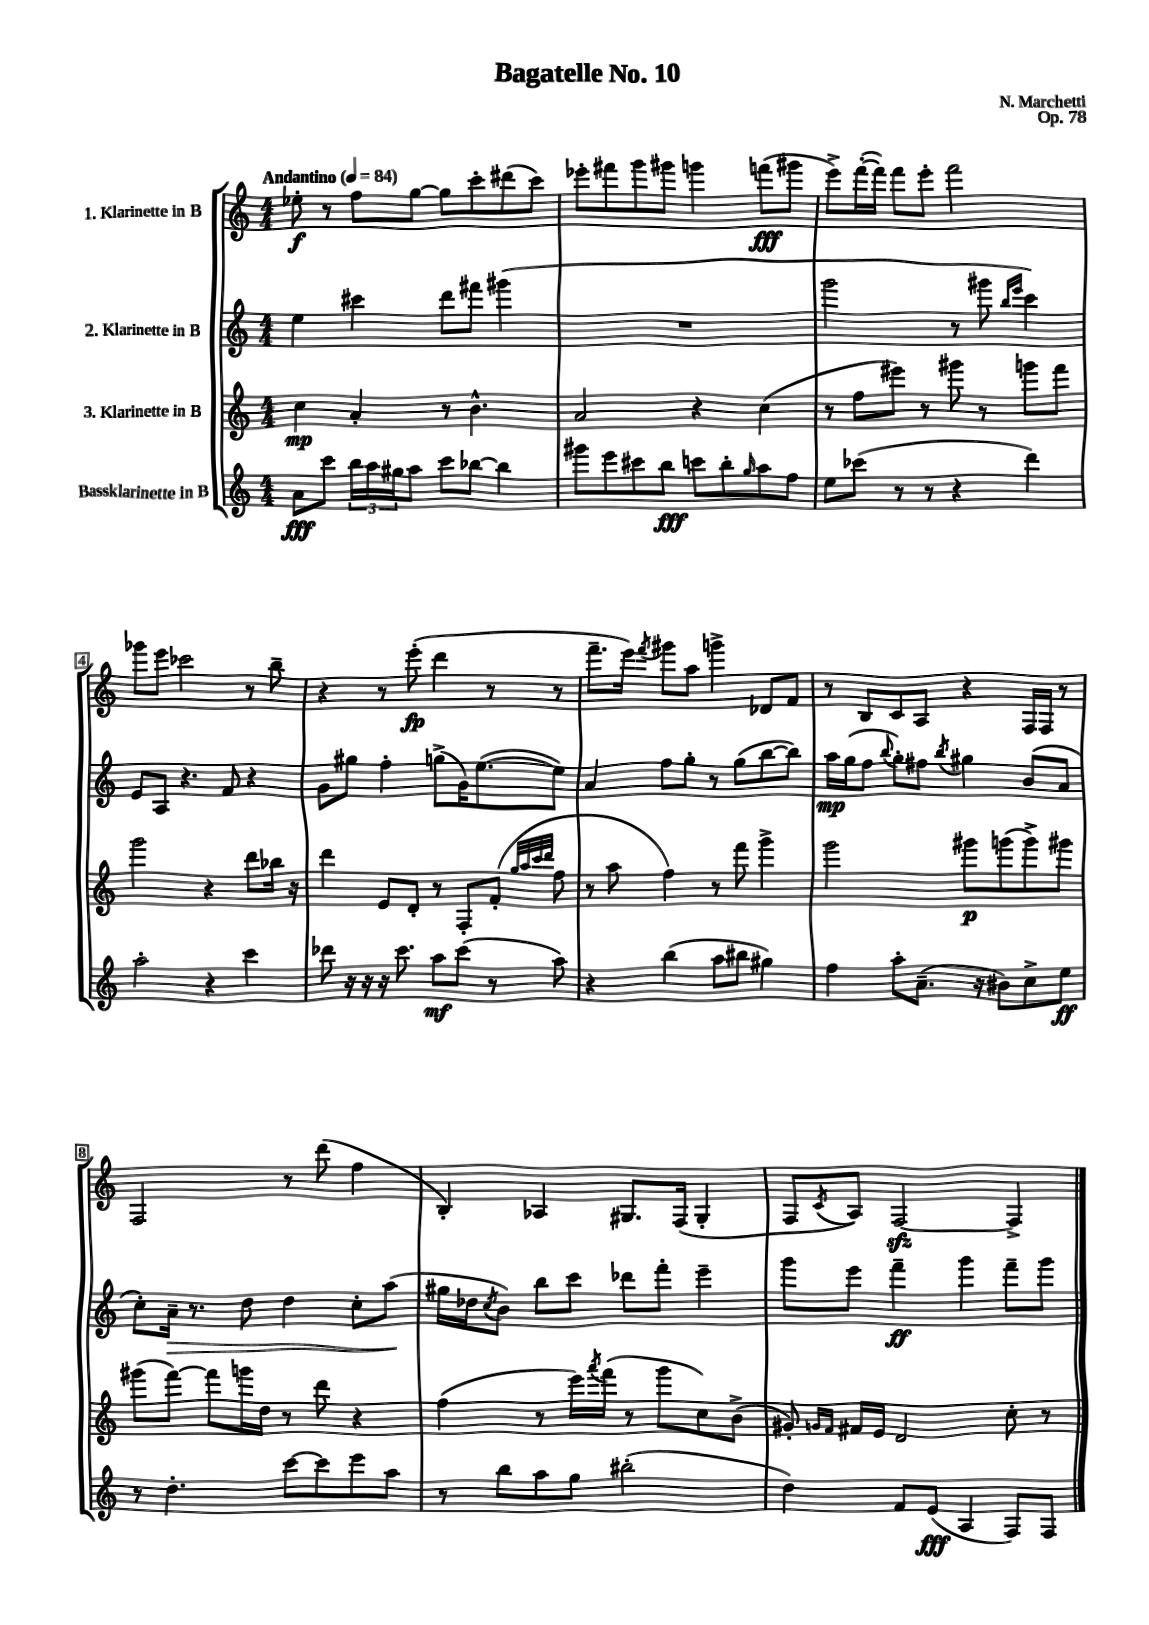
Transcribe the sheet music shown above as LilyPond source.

\header { title = "Bagatelle No. 10" composer = "N. Marchetti" opus = "Op. 78" }
<<
\new StaffGroup <<
\new Staff = "s0" \with { instrumentName = "1. Klarinette in B" } {
    \clef treble \key c \major \numericTimeSignature \time 4/4 \tempo "Andantino" 4 = 84
    ees''8-.\f r8 f''8 g''8~ g''8 c'''8-. dis'''8( c'''8) |
    ees'''8-. fis'''8 g'''8 gis'''8 g'''4 f'''8\fff( gis'''8 |
    e'''8->) f'''16~-.( f'''16) f'''8 e'''8-. f'''2 |
    ges'''8 e'''8 ces'''2 r8 b''8-- |
    r4 r8 e'''8-.\fp( d'''4 r8 r8 |
    f'''8.-- e'''16) \acciaccatura { f'''8 } gis'''8 a''8 g'''4-> des'8 f'8 |
    r8 b8 c'8 a8 r4 f16 f16 r8 |
    f2 r8 d'''8( f''4 |
    b4-.) aes4 gis8. f16( gis4-. |
    f8 \acciaccatura { c'8 } a8) f2~\sfz f4-> \bar "|." |
}
\new Staff = "s1" \with { instrumentName = "2. Klarinette in B" } {
    \clef treble \key c \major \numericTimeSignature \time 4/4
    e''4 cis'''4 d'''8 fis'''8 gis'''4( |
    R1 |
    g'''2 r8 gis'''8 \grace { b''16 e'''16 } c'''4) |
    e'8 a8 r4. f'8 r4 |
    g'8 gis''8 f''4-. g''8->( g'16) e''8.~( e''8) |
    a'4 f''8 g''8-. r8 g''8( b''8~ b''8) |
    a''16\mp g''16( f''8 \appoggiatura { b''8 } g''8-.) fis''8 \acciaccatura { b''8 } gis''4 b'8( a'8 |
    c''8-.) a'16--\> r8. d''8 d''4 c''8-. a''8\!( |
    gis''16 des''16 \acciaccatura { c''8 } b'8) b''8 c'''8 des'''8 f'''8-. e'''4-- |
    g'''8 e'''8 f'''4--\ff g'''4 f'''8-- g'''8 \bar "|." |
}
\new Staff = "s2" \with { instrumentName = "3. Klarinette in B" } {
    \clef treble \key c \major \numericTimeSignature \time 4/4
    c''4\mp a'4-. r8 b'4.-^ |
    a'2 r4 c''4( |
    r8 f''8 eis'''8) r8 gis'''8 r8 g'''8 f'''8 |
    g'''2 r4 d'''8 bes''16 r16 |
    d'''4 e'8 d'8-. r8 f8-. f'8-.( \grace { g''32 a''32 c'''32 d'''32 } f''8 |
    r8 a''8 f''4) r8 f'''8 g'''4-> |
    g'''2 gis'''8\p g'''8( g'''8->) gis'''8 |
    gis'''8( f'''8~) f'''8 g'''16 d''16 r8 d'''8 r4 |
    f''4( r8 e'''16) \acciaccatura { a'''8 } f'''16( r8 g'''8 c''8) b'8->( |
    gis'8-.) \grace { g'16 f'16 } fis'16 e'16 d'2 c''8-. r8 \bar "|." |
}
\new Staff = "s3" \with { instrumentName = "Bassklarinette in B" } {
    \clef treble \key c \major \numericTimeSignature \time 4/4
    a'8\fff c'''8 \tuplet 3/2 { b''16 a''16 gis''16 } a''8 c'''8 bes''8~ bes''4 |
    gis'''8 e'''8 cis'''8 b''8\fff c'''8 b''8-. \grace { g''16 } a''8 f''8 |
    e''8 ces'''8( r8 r8 r4 d'''4) |
    a''2-. r4 c'''4 |
    des'''8 r16 r16 r16 c'''8. a''8\mf c'''8( r8 a''8) |
    r4 b''4( a''8 bis''8 gis''4) |
    f''4 a''8-. a'8.--( r16 bis'8) c''8-> e''8\ff |
    r8 d''4.-. c'''8~ c'''8 e'''8 a''8 |
    r8 b''8 a''8 g''8 bis''2-.( |
    d''4) f'8 e'8\fff( a4 f8) f8 \bar "|." |
}
>>
>>
\layout { \context { \Score \override BarNumber.stencil = #(make-stencil-boxer 0.1 0.3 ly:text-interface::print) } }
